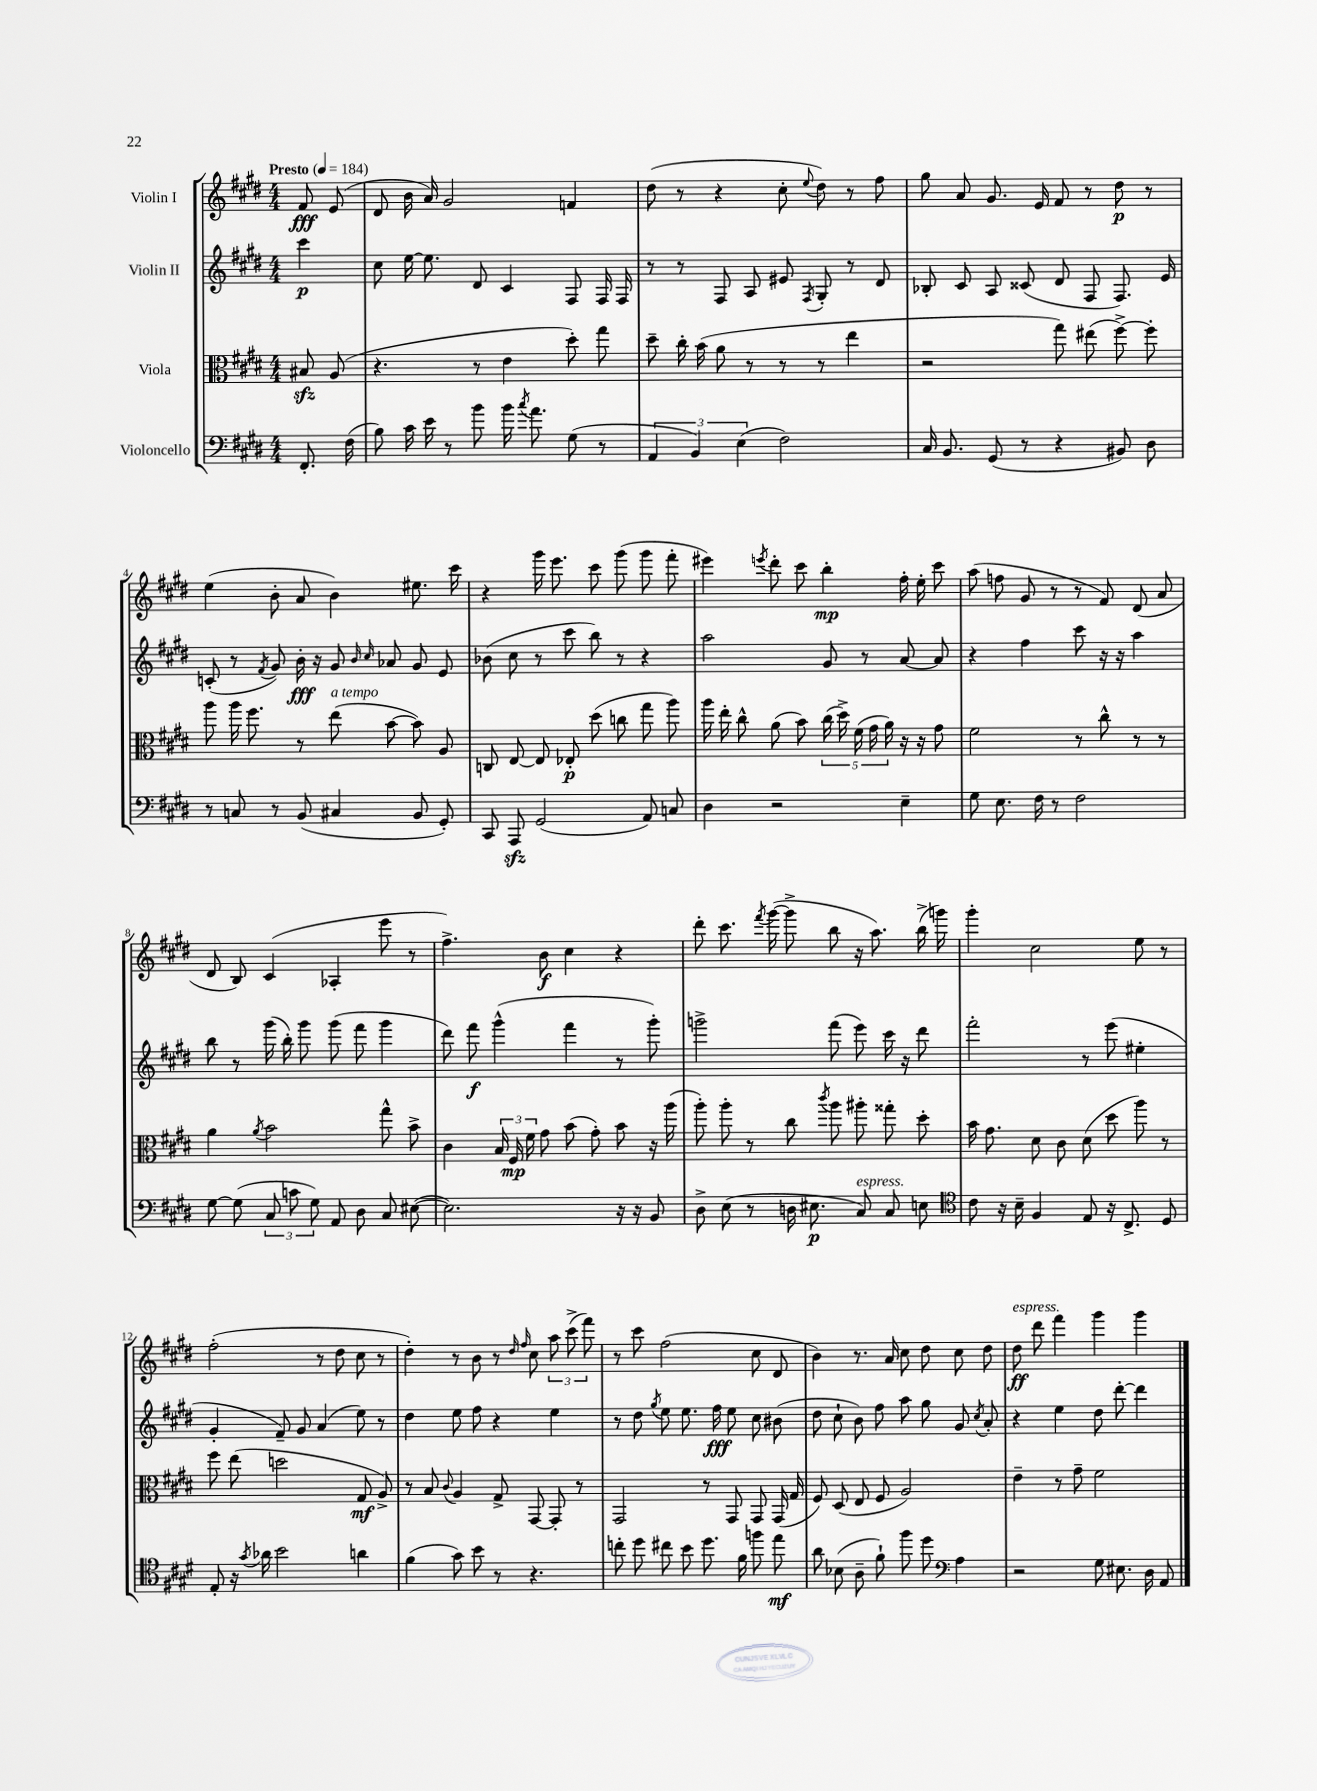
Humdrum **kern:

**kern	**kern	**kern	**kern
*staff4	*staff3	*staff2	*staff1
*clefF4	*clefC3	*clefG2	*clefG2
*k[f#c#g#d#]	*k[f#c#g#d#]	*k[f#c#g#d#]	*k[f#c#g#d#]
*M4/4	*M4/4	*M4/4	*M4/4
*MM184	*MM184	*MM184	*MM184
8.FF#'	8B#	4ccc#	8f#
.	(8A	.	(8e
(16F#	.	.	.
=	=	=	=
8B)	4.r	8cc#	8d#
16c#	.	[16ee	16b
16e	.	8.ee]	16a)
8r	.	.	2g#
8b	8r	8d#	.
16b	4e	4c#	.
8qcc#	.	.	.
8.a	.	.	.
(8G#	8dd#')	8F#	4f
8r	8gg#	16F#	.
.	.	16F#	.
=	=	=	=
6AA	8dd#~	8r	(8dd#
.	16cc#'	8r	8r
6BB)	.	.	.
.	(16b	.	.
.	8a	8F#	4r
(6E	.	.	.
.	8r	8A	.
2F#)	8r	8e#	8cc#'
.	.	8qF#	8qqee
.	8r	8G#'	8dd#)
.	4ee	8r	8r
.	.	8d#	8ff#
=	=	=	=
16C#	2r	8B-'	8gg#
8.BB	.	.	.
.	.	8c#	8a
(8GG#	.	8A	8.g#
8r	.	(8c##	.
.	.	.	16e
4r	8gg#)	8d#	8f#
.	(8ee#	8F#	8r
8BB#)	[8ff#^)	8.F#)	8dd#
8D#	8ff#']	.	8r
.	.	16e	.
=	=	=	=
8r	8aa	(8c'	(4ee
8C	16aa	8r	.
.	8.ff#	.	.
.	.	8qf#	.
8r	.	8g#)	8b'
(8BB	8r	16b'	8a
.	.	16r	.
4C#	(8ee	8g#	4b)
.	.	16qqb	.
.	.	16qqcc#	.
.	[8b	8a-	.
8BB	8b])	8g#	8.ee#
8GG#')	8A	8e	.
.	.	.	16ccc#
=	=	=	=
8CC#	8C	(8b-	4r
8AAA	[8E	8cc#	.
(2GG#	8E]	8r	16ggg#
.	.	.	8.eee
.	8E-'	8ccc#	.
.	(8dd#	8bb)	8ccc#
.	8cc	8r	(8ggg#
8AA)	8gg#	4r	8ggg#
8C	8aa)	.	8fff#'
=	=	=	=
4D#	16aa	2aa	4eee#)
.	16ee'	.	.
.	8cc#^^	.	.
.	.	.	8qeee
2r	(8a	.	8ddd#'
.	8b)	.	8ccc#
.	(20cc#	8g#	4bb'
.	20dd#^)	.	.
.	(20f#	.	.
.	.	8r	.
.	20g#	.	.
.	20a)	.	.
4E~	16r	[8a	16ff#'
.	16r	.	16ee'
.	8g#	8a]	8ccc#
=	=	=	=
8G#	2f#	4r	(8aa
8.E	.	.	8ff
.	.	4ff#	8g#
16F#	.	.	.
8r	.	.	8r
2F#	8r	8ccc#	8r
.	8cc#^^	16r	8f#)
.	.	16r	.
.	8r	4aa	(8d#
.	8r	.	8a
=	=	=	=
[8G#	4a	8bb	8d#
(8G#]	.	8r	8B)
.	8qa	.	.
12C#	2b	(16ggg#	(4c#
.	.	16bb')	.
12c	.	.	.
.	.	8ggg#	.
12G#)	.	.	.
8AA	.	(8ggg#	4A-'
8D#	.	8fff#	.
8C#	8gg#^^	4ggg#	8eee
([8E#	8b^	.	8r
=	=	=	=
2.E#])	4c#	8ddd#)	4.ff#^)
.	.	8fff#	.
.	24B	(4ggg#^^	.
.	24F#	.	.
.	24f#	.	.
.	8g#	.	8b
.	(8b	4fff#	4cc#
.	8g#')	.	.
16r	8b	8r	4r
16r	.	.	.
8BB	16r	8ggg#')	.
.	(16aa	.	.
=	=	=	=
8D#^	8aa')	2ggg^	8ddd#'
(8E	8aa'	.	8.ccc#
8r	8r	.	.
.	.	.	8qfff#
.	.	.	([16ggg#
16D	8cc#	.	8ggg#^]
8.E#	.	.	.
.	8qccc#	.	.
.	8aa	(8fff#	8bb
8C#)	8aa#'	8eee)	16r
.	.	.	8.aa)
8C#	8gg##'	16ccc#	.
.	.	16r	.
8E	8dd#'	8ddd#	(16bb^
.	.	.	16ggg)
=	=	=	=
*clefC4	*	*	*
8c#	16b	2fff#'	4ggg#'
.	8.g#	.	.
16r	.	.	.
16B~	.	.	.
4F#	8d#	.	2cc#
.	8c#	.	.
8E	(8d#	8r	.
16r	8dd#	(8eee	.
8.C#^	.	.	.
.	8aa)	4ee#'	8ee
8D#	8r	.	8r
=	=	=	=
8E'	8ff#	4g#'	(2ff#'
16r	(8ee	.	.
8qg#	.	.	.
16a-	.	.	.
2b	2dd	8f#~)	.
.	.	8g#	.
.	.	(4a	8r
.	.	.	8dd#
4a	8G#	8ee)	8cc#
.	8A^)	8r	8r
=	=	=	=
(4f#	8r	4dd#	4dd#')
.	8B	.	.
.	8qqc#	.	.
8g#)	4A	8ee	8r
8b	.	8ff#	8b
8r	8G#^	4r	8r
.	.	.	16qqdd#
.	.	.	16qqff#
4.r	[8GG#	.	8cc#
.	8GG#']	4ee	12aa
.	.	.	(12ccc#^
.	8r	.	.
.	.	.	12fff#)
=	=	=	=
8cc'	2GG#	8r	8r
8dd#	.	8dd#	8ccc#
.	.	8qgg#	.
8cc#	.	8ee	(2ff#
8b	.	8.ee	.
8.dd#	8r	.	.
.	.	16ff#	.
.	8GG#	8ee	.
16f#	.	.	.
8ff	8GG#	8cc#	8cc#
8ee	(16GG#	(8b#	8d#
.	16G#	.	.
=	=	=	=
8a	8F#)	8dd#	4b)
(8B-	(8D#	8cc#`	.
8A~	8E	8b)	8.r
8f#`)	8F#	8ff#	.
.	.	.	16a
8ff#	2A)	8aa	8cc#
8dd#	.	8gg#	8dd#
*clefF4	*	*	*
4A	.	8g#	8cc#
.	.	8qcc#	.
.	.	8a'	8dd#
=	=	=	=
2r	4e~	4r	8dd#
.	.	.	8ddd#
.	8r	4ee	4fff#
.	8g#~	.	.
8G#	2f#	8dd#	4ggg#
8.E#	.	[8ddd#'	.
.	.	4ddd#]	4ggg#
16D#	.	.	.
8AA	.	.	.
==	==	==	==
*-	*-	*-	*-
